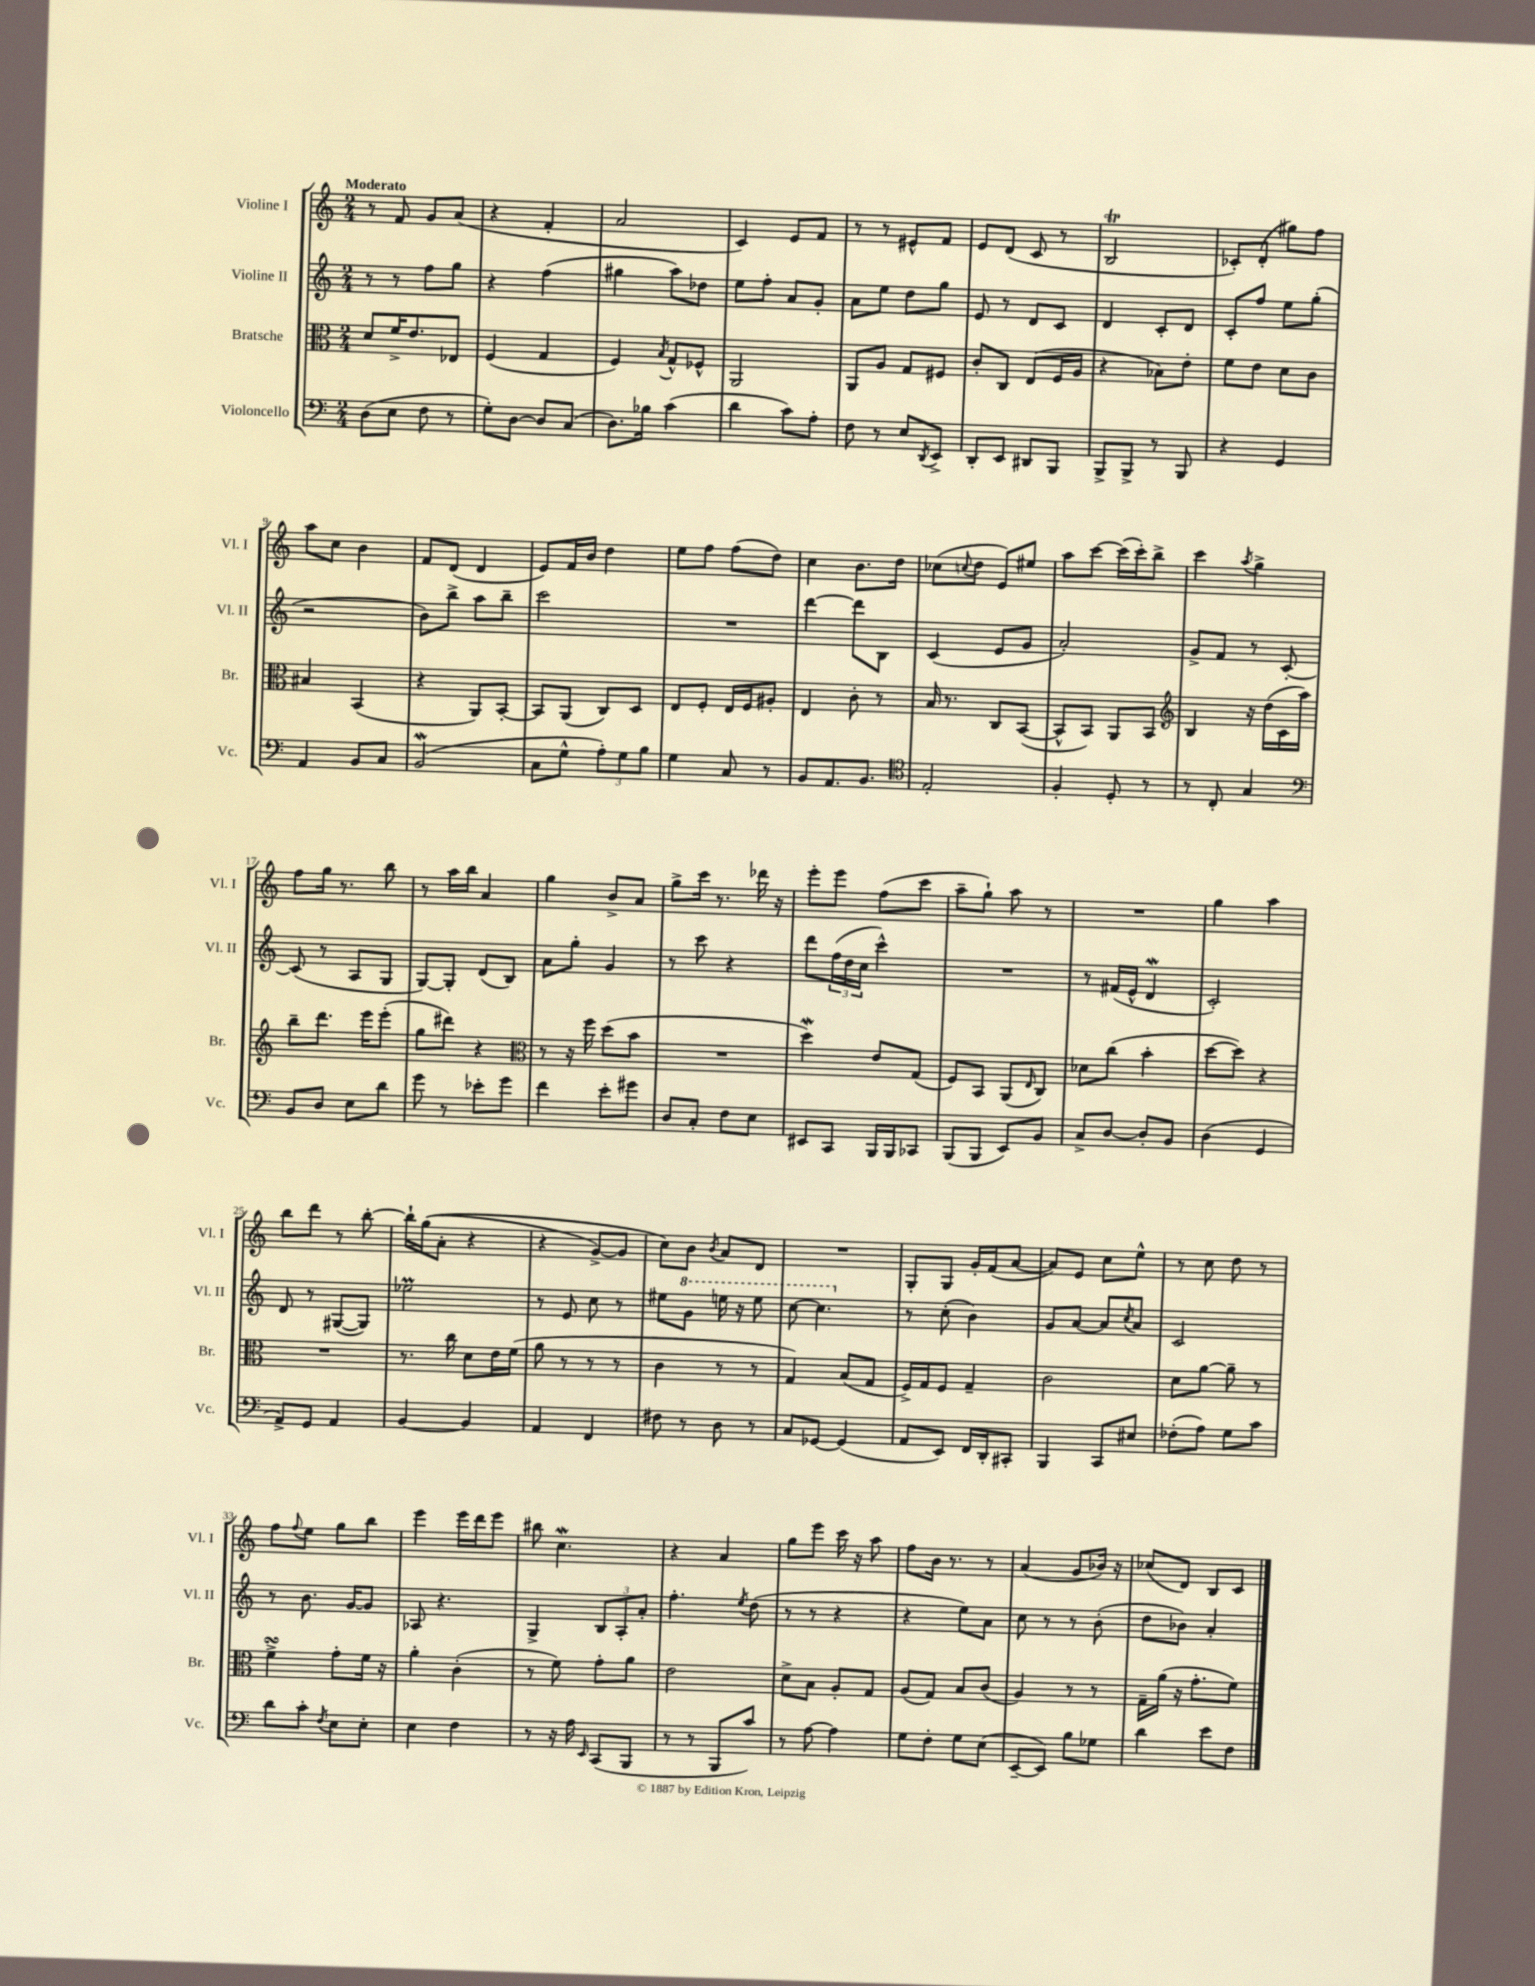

**kern	**kern	**kern	**kern
*staff4	*staff3	*staff2	*staff1
*clefF4	*clefC3	*clefG2	*clefG2
*k[]	*k[]	*k[]	*k[]
*M2/4	*M2/4	*M2/4	*M2/4
(8D\L	8d/L	8r	8r
8E\J	16f^/K	8r	8f/
.	8.e/	.	.
8F\	.	8ff\L	8g/L
8r	8E-/J	8gg\J	(8a/J
=	=	=	=
8G'\L)	(4F/	4r	4r
[8D\J	.	.	.
8D/]L	4G/	(4ff\	4f'/
(8C/J	.	.	.
=	=	=	=
8.D\L)	4F/)	4gg#\	2a/
16B-\Jk	.	.	.
.	8qB/	.	.
(4c\	8G^^/L	8aa\L)	.
.	8F-^^/J	8dd-\J	.
=	=	=	=
4d\	2AA/	8ee\L	4c/)
.	.	8ff'\J	.
8c\L)	.	8a/L	8e/L
8A'\J	.	8g'/J	8f/J
=	=	=	=
8F\	8AA/L	8a\L	8r
8r	8A/J	8ee\J	8r
8E/L	8G/L	8dd\L	8e#^^/L
8qDD/	.	.	.
8EE^/J	8F#/J	8gg\J	8f/J
=	=	=	=
8DD'/L	8c'/L	8e/	8e/L
8EE/J	8C/J	8r	(8d/J
8DD#/L	(8E/L	8d/L	8c/
8BBB/J	16F/L	8c/J	8r
.	16A/JJ	.	.
=	=	=	=
8BBB^/L	4r	4d/	2B/
8BBB^/J	.	.	.
8r	8B-\L)	8c'/L	.
8BBB/	8e'\J	8d/J	.
=	=	=	=
4r	8f\L	8c'/L	8c-'/L)
.	8e\J	8ff/J	(8d'/J
4GG/	8d\L	8ee\L	8gg#\L)
.	8c\J	(8gg'\J	8ff\J
=	=	=	=
4AA/	4B#/	2r	8aa\L
.	.	.	8cc\J
8BB/L	(4BB/	.	4b\
8C/J	.	.	.
=	=	=	=
(2BB/	4r	8b\L)	8f/L
.	.	8bb^\J	(8d/J
.	8AA/L)	8aa\L	4d/
.	[8BB'/J	8bb~\J	.
=	=	=	=
8C\L	8BB/]L	2ccc\	8e/L)
8G^^\J	(8AA/J	.	16f/L
.	.	.	16b/JJ
12A'\L)	8C/L)	.	4dd\
12G\	.	.	.
.	8D/J	.	.
12B\J	.	.	.
=	=	=	=
4G\	8E/L	2r	8ee\L
.	8F'/J	.	8ff\J
8C/	16E/LL	.	(8ff\L
.	16F/J	.	.
8r	8A#'/J	.	8dd\J)
=	=	=	=
8BB/L	4E/	[4ddd\	4cc\
8.AA/	.	.	.
.	8c'\	8ddd\]L	8.b\L
8.BB/J	.	.	.
.	8r	8B\J	.
.	.	.	16dd\Jk
=	=	=	=
*clefC4	*	*	*
2E'/	16B/	(4c/	(8cc-\L
.	8.r	.	.
.	.	.	8qqcc/
.	.	.	8dd\J
.	8C/L	8e/L	8e/L)
.	([8BB/J	8g/J	8ee#/J
=	=	=	=
4F'/	8BB^^/]L	2a'/)	8aa\L
.	8BB/J)	.	[8ccc\J
8D'/	8AA/L	.	(16ccc\]LL
.	.	.	16ccc'\J)
8r	8BB/J	.	8bb^\J
=	=	=	=
*	*clefG2	*	*
8r	4B/	8g^/L	4ccc\
8C'/	.	8f/J	.
.	.	.	8qaa/
4G/	16r	8r	4gg^\
.	(16dd\LL	.	.
.	16c\	[8c'/	.
.	16aa\JJ)	.	.
=	=	=	=
*clefF4	*	*	*
8BB/L	8bb~\L	(8c/]	8ff\L
8D/J	8.ddd\J	8r	16gg\Jk
.	.	.	8.r
8E\L	.	8A/L	.
.	16eee\LK	.	.
8d\J	(8eee'\J	8G/J	8bb\
=	=	=	=
8g\	8gg\L	[8G/L)	8r
8r	8ddd#\J)	8G'/]J	16aa\LL
.	.	.	16bb\JJ
8e-'\L	4r	(8d/L	4a/
8g\J	.	8B/J)	.
=	=	=	=
*	*clefC3	*	*
4f\	8r	8a\L	4gg\
.	16r	8gg'\J	.
.	16ff\	.	.
8e'\L	(8dd\L	4g/	8b^/L
8g#\J	8b\J	.	8a/J
=	=	=	=
8D/L	2r	8r	8gg^\L
8C'/J	.	8ccc\	16ccc\Jk
.	.	.	8.r
8F\L	.	4r	.
8E\J	.	.	16ddd-\
.	.	.	16r
=	=	=	=
8EE#/L	4dd\)	8ddd\L	8eee'\L
8CC/J	.	(24ff\L	8eee\J
.	.	24dd\	.
.	.	24cc\JJ	.
16BBB/LL	8e/L	4ccc^^\)	(8ff\L
16BBB/J	.	.	.
8CC-/J	(8G/J	.	8ccc\J
=	=	=	=
(8BBB/L	8F/L)	2r	8aa~\L
8BBB/J	8BB/J	.	8gg`\J)
8EE/L)	(8AA/L	.	8aa\
.	16qqE/	.	.
8BB/J	8C/J)	.	8r
=	=	=	=
8C^/L	8d-\L	8r	2r
[8D/J	(8cc\J	(16f#/LL	.
.	.	16e^^/JJ	.
8D'/]L	4b'\	4d/	.
8BB/J	.	.	.
=	=	=	=
(4D\	[8dd\L	2c'/)	4gg\
.	8dd\]J)	.	.
4GG/	4r	.	4aa\
=	=	=	=
8AA^/L)	2r	8d/	8bb\L
8GG/J	.	8r	8ddd\J
4AA/	.	([8G#/L	8r
.	.	8G#/]J)	[8bb'\
=	=	=	=
[4BB/	8.r	2ee-\	16bb`\]LL
.	.	.	&((16gg\J
.	.	.	8a'\J
.	16cc\	.	.
4BB/]	8d\L	.	4r
.	16e\L	.	.
.	(16f\JJ	.	.
=	=	=	=
4AA/	8a\	8r	4r
.	8r	8e/	.
4FF/	8r	8cc\	[8g^/L)
.	8r	8r	8g/]J
=	=	=	=
8F#\	4c\	8ee#\L	8cc\L&)
8r	.	8gg\J	8b\J
.	.	.	8qb/
8D\	8r	16eee\	8a/L
.	.	16r	.
8r	8r	8eee\	8d/J
=	=	=	=
8C/L	4G/)	[8ccc\	2r
[8GG-/J	.	4.ccc\]	.
(4GG-/]	(8B/L	.	.
.	8G/J	.	.
=	=	=	=
8AA/L	16F^/LL)	8r	8G'/L
.	16G/J	.	.
8EE/J)	8F/J	(8cc'\	8G/J
16FF/LL	4G~/	4b\)	16g'/LL
16DD'/J	.	.	(16f/J
8CC#'/J	.	.	[8a/J
=	=	=	=
4BBB/	2c\	8g/L	8a/]L)
.	.	[8a/J	8e/J
8CC/L	.	8a/]L	8cc\L
.	.	8qcc/	.
8E#/J	.	8a/J	8ee^^\J
=	=	=	=
(8F-'\L	8d\L	2c/	8r
8A\J)	[8a\J	.	8cc\
8G\L	8a~\]	.	8dd\
8c\J	8r	.	8r
=	=	=	=
8d\L	4f^\	8r	8ff\L
.	.	.	8qqff/
8c'\J	.	8.b\	8ee\J
8qF/	.	.	.
8E\L	8g'\L	.	8gg\L
.	.	[16g/LK	.
8E'\J	16f\Jk	8g/]J	8bb\J
.	16r	.	.
=	=	=	=
4E\	4a'\	8A-/	4eee\
.	.	4.r	.
4F\	(4c'\	.	16eee\LL
.	.	.	16ddd\J
.	.	.	8eee\J
=	=	=	=
8r	8r	4G^/	8bb#\
16r	8f\)	.	4.cc\
16A\	.	.	.
16qqEE/	.	.	.
(8CC/L	8g'\L	12B/L	.
.	.	12A'/	.
8BBB/J	8a\J	.	.
.	.	12a'/J	.
=	=	=	=
8r	2e\	4.ff'\	4r
8r	.	.	.
8BBB/L	.	.	4a/
.	.	8qee/	.
8c/J)	.	(8dd\	.
=	=	=	=
8r	8d^\L	8r	8gg\L
[8A\	8B\J	8r	8eee\J
4A\]	8A'/L	4r	16ccc\
.	.	.	16r
.	8G/J	.	8aa\
=	=	=	=
8G\L	(8A/L	4r	8ff\L
8F'\J	8G/J)	.	16b\Jk
.	.	.	8.r
8G\L	8B/L	8ee\L)	.
(8E\J	(8c/J	8a\J	8r
=	=	=	=
[8EE~/L	4A/)	8cc\	(4a/
8EE/]J)	.	8r	.
8B\L	8r	8r	8g/L
8G-\J	8r	(8b'\	16b-/Jk)
.	.	.	16r
=	=	=	=
4d\	16G~\LL	8dd\L	(8cc-/L
.	(16a\JJ	.	.
.	16r	8b-\J)	8d/J)
.	8.g'\L	.	.
8e\L	.	4a'/	8B/L
8F\J	8f\J)	.	8c/J
==	==	==	==
*-	*-	*-	*-
